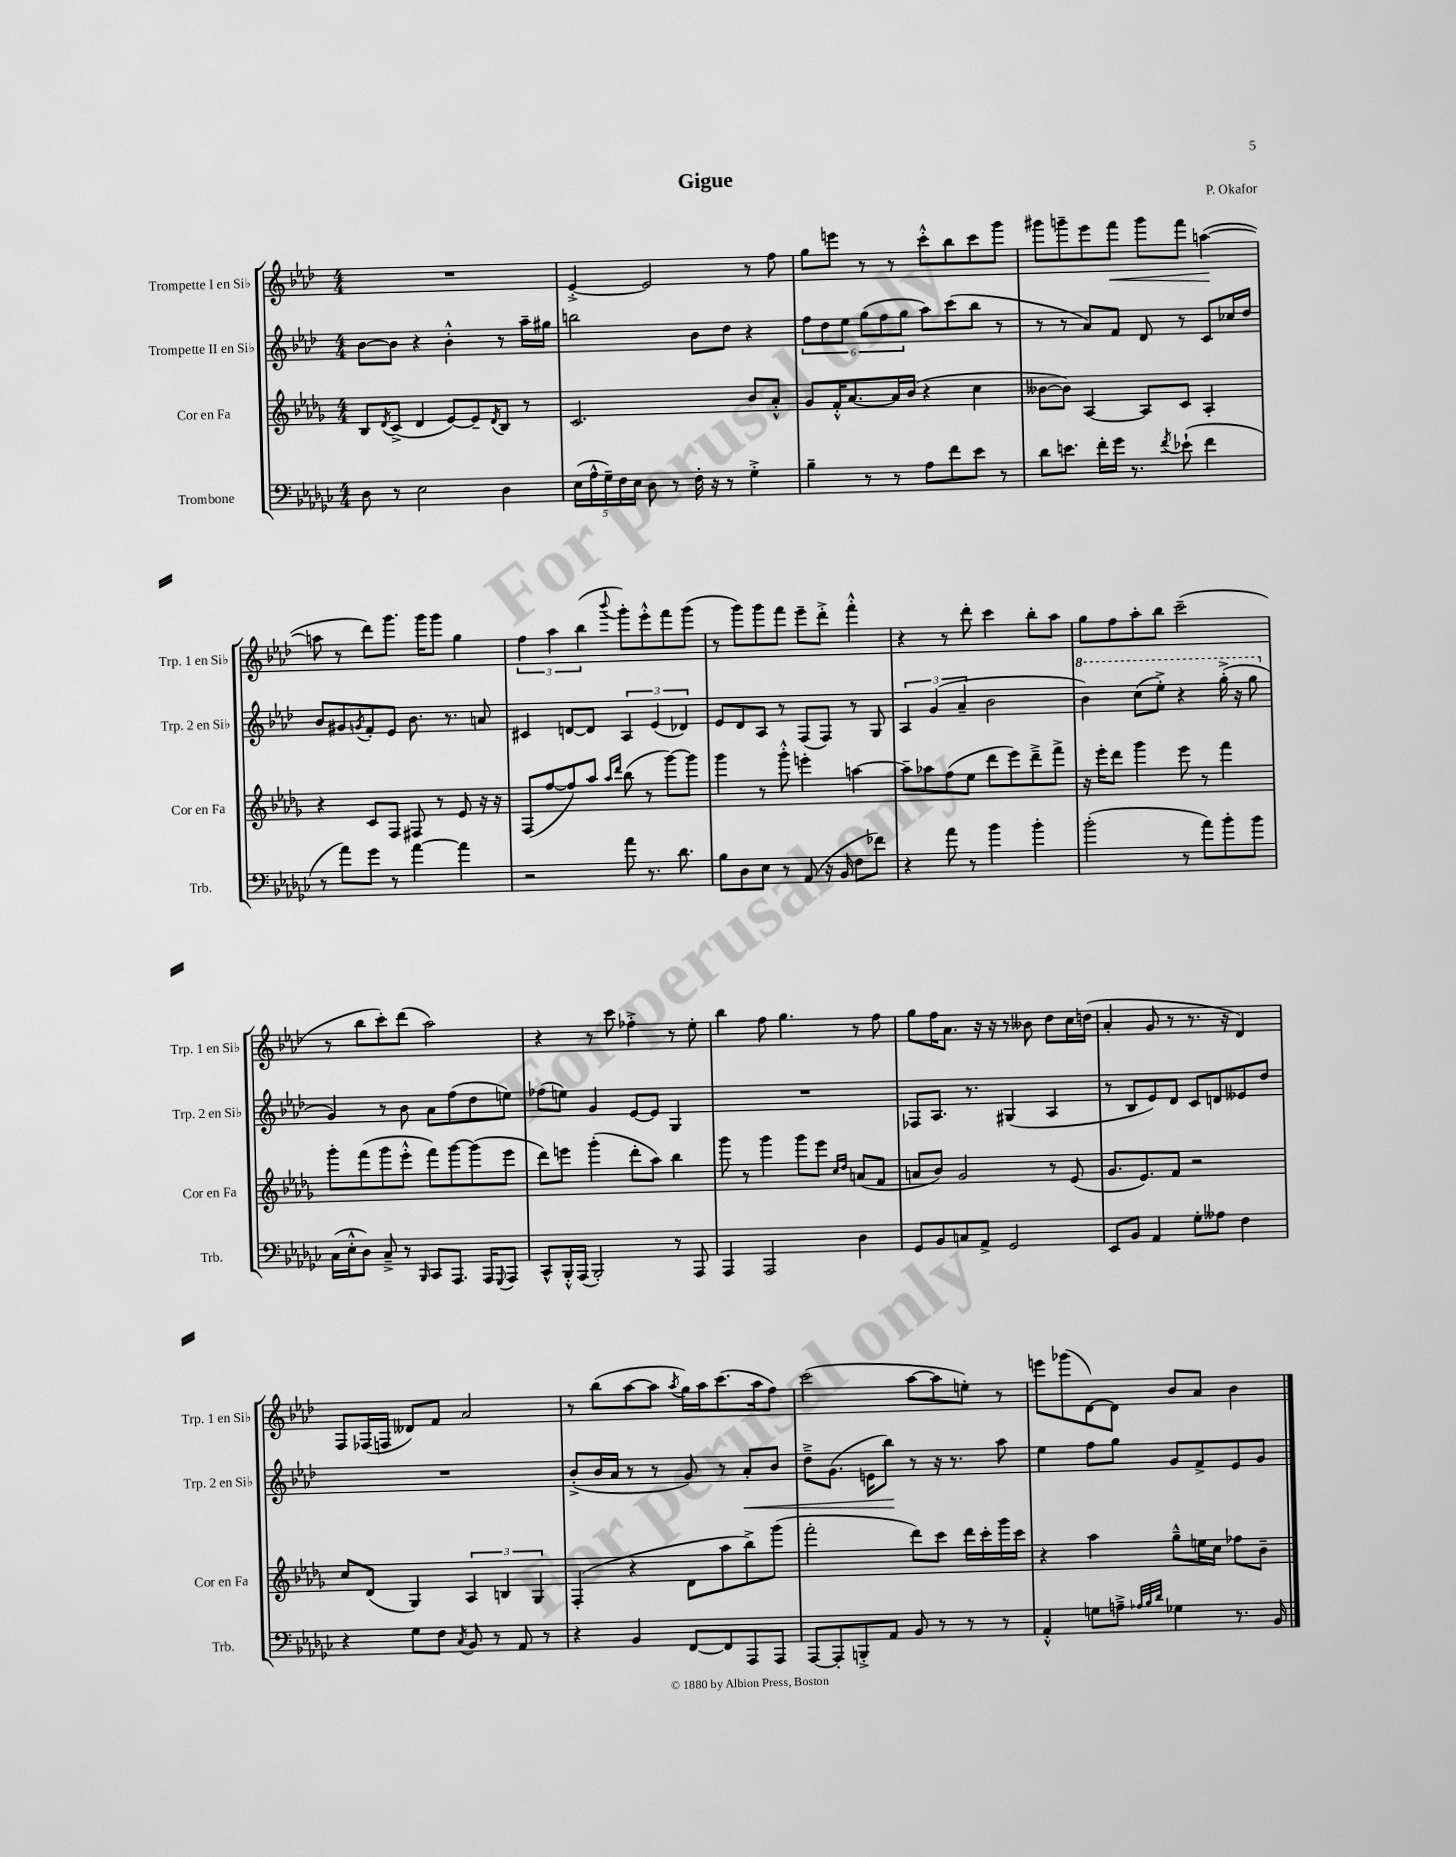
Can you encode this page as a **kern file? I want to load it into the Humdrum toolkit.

**kern	**kern	**kern	**dynam	**kern	**dynam
*part4	*part3	*part2	*part2	*part1	*part1
*staff4	*staff3	*staff2	*staff2	*staff1	*staff1
*I"Trombone	*I"Cor en Fa	*I"Trompette II en Si♭	*	*I"Trompette I en Si♭	*
*I'Trb.	*I'Cor en Fa	*I'Trp. 2 en Si♭	*	*I'Trp. 1 en Si♭	*
*clefF4	*clefG2	*clefG2	*	*clefG2	*
*k[b-e-a-d-g-c-]	*k[b-e-a-d-g-]	*k[b-e-a-d-]	*	*k[b-e-a-d-]	*
*M4/4	*M4/4	*M4/4	*	*M4/4	*
=1	=1	=1	=1	=1	=1
8D-\	8B-/L	[8b-\L	.	1r	.
.	8qd-/	.	.	.	.
8r	(8c^/J	8b-\J]	.	.	.
2E-\	4d-/	4r	.	.	.
.	[8e-/L)	4b-'^^\	.	.	.
.	8e-~/]	.	.	.	.
.	8qd-/	.	.	.	.
4D-\	8B-/J	8r	.	.	.
.	8r	16aa-~\LL	.	.	.
.	.	16gg#X\JJ	.	.	.
=2	=2	=2	=2	=2	=2
(20E-\LL	2.c/	2bbn\	.	[4e-'^/	.
20A-^^\	.	.	.	.	.
20G-~\)	.	.	.	.	.
20F\	.	.	.	.	.
20E-\JJ	.	.	.	.	.
8D-\	.	.	.	2e-/]	.
8r	.	.	.	.	.
16F'\	.	8b-\L	.	.	.
16r	.	.	.	.	.
8r	.	8dd-\J	.	.	.
4G-'^\	8b-/L	4r	.	8r	.
.	8a-'^^/J	.	.	8ff\	.
=3	=3	=3	=3	=3	=3
4B-~\	8g-/L	12ff\L	.	8gg\L	.
.	.	12dd-\	.	.	.
.	16f'^^/K	.	.	8eeen\J	.
.	.	12ee-\J	.	.	.
.	[8.a-/	.	.	.	.
8r	.	(12gg\L	.	8r	.
.	.	12ff\	.	.	.
8r	16a-/L]	.	.	8r	.
.	.	12gg\J	.	.	.
.	(16b-/JJ	.	.	.	.
8A-\L	4r	8aa-\L)	.	8ccc'^^\L	.
8f\	.	(8ccc\	.	8bb-\	.
8e-\J	4cc\	8bb-\J	.	8ccc\	.
8r	.	8r	.	8ggg\J	.
=4	=4	=4	=4	=4	=4
8d-\L	[8b--X\L	8r	.	8ggg#X\L	.
8.en\J	8b--\J])	8r	.	8gggn~\	.
.	[4A-/	8a-/L)	.	8eee-\	.
16f'\LL	.	.	.	.	.
!	!	!	!	!	!LO:HP:b
16g-\JJ	.	8f/J	.	8fff\J	<
8.r	.	.	.	.	.
.	8A-/L]	8d-/	.	8ggg\L	.
8qf/	.	.	.	.	.
(8e-X`\	8c/J	8r	.	8fff\J	.
4f\	4A-'/	8c/L	.	([4aan\	.
.	.	16cc-X/L	.	.	.
.	.	16dd-/JJ	.	.	.
.	.	.	.	.	[
!!LO:LB:g=z
=5	=5	=5	=5	=5	=5
8r	4r	8b-/L	.	8aan\]	.
8a-\L)	.	8g#X/	.	8r	.
.	.	8qgn/	.	.	.
8g-\J	8c/L	8f'/	.	8ddd-\L)	.
8r	8F/J	8e-/J	.	8.ggg\J	.
[4a-\	8F#X/	8.b-\	.	.	.
.	.	.	.	16ggg\KL	.
.	8r	.	.	8ggg\J	.
.	.	8.r	.	.	.
4a-\]	8e-/	.	.	4gg\	.
.	16r	8an/	.	.	.
.	16r	.	.	.	.
=6	=6	=6	=6	=6	=6
2r	(8F/L	4c#X/	.	6ff\	.
.	[8ff/	.	.	.	.
.	.	.	.	6aa-\	.
.	8ff/])	[8dn/L	.	.	.
.	.	.	.	(6bb-\	.
.	8aa-/J	8d/J]	.	.	.
.	16qqaa-/LL	.	.	.	.
.	16qqddd-/JJ	.	.	8qqbbb-/	.
8a-\	(8bb-\	6A-/	.	8ggg'\L)	.
8.r	8r	.	.	8eee-'^^\	.
.	.	(6e-/	.	.	.
.	[8ggg-\L)	.	.	8fff\	.
8.d-\	.	.	.	.	.
.	.	6d-X/)	.	.	.
.	8ggg-\J]	.	.	(8ggg\J	.
=7	=7	=7	=7	=7	=7
8B-\L	4ggg-\	8e-/L	.	8r	.
8D-\	.	8d-/	.	8ggg\L)	.
8E-\J	8r	8A-/J	.	8ggg\	.
8r	8ggg-'^^\	8r	.	8fff\J	.
(8AA-/	4eeen'\	(8F/L	.	8eee-~\L	.
16r	.	8F/J)	.	8ddd-'^\J	.
16BB-/	.	.	.	.	.
8F\L	[4aan\	8r	.	4fff'^^\	.
8f-X\J)	.	8G/	.	.	.
=8	=8	=8	=8	=8	=8
4r	8aa~\L]	6A-/	.	4r	.
.	8aa-X\	.	.	.	.
.	.	(6g/	.	.	.
8a-\	(8ff\	.	.	8r	.
.	.	6a-~/	.	.	.
8r	8ee-\J	.	.	8ddd-'\	.
4b-\	8ddd-\L	2b-\	.	4ccc\	.
.	8eee-\)	.	.	.	.
4b-'\	8ddd-~^\	.	.	8bb-'\L	.
.	8fff^\J	.	.	8aa-\J	.
=9	=9	=9	=9	=9	=9
*	*	*8va	*	*	*
(2b-'\	16r	4bb-\)	.	8gg\L	.
.	16eee-'\KL	.	.	.	.
.	8ddd-\J	.	.	8ff\	.
.	4ggg-\	(8ccc\L	.	8aa-'\	.
.	.	8eee-'^\J)	.	8bb-\J	.
8r	8eee-\	4r	.	(2ccc~\	.
8a-\L)	8r	.	.	.	.
8b-'\	4fff\	(16ggg'^\	.	.	.
.	.	16r	.	.	.
8b-\J	.	8ggg\	.	.	.
!!LO:LB:g=z
=10	=10	=10	=10	=10	=10
*	*	*X8va	*	*	*
(16C-\LL	8ggg-'\L	4g/)	.	8r	.
16E-'^^\J	.	.	.	.	.
8D-\J)	(8fff\	.	.	8bb-\L	.
8C-~^/	8ggg-\	8r	.	8ccc'\)	.
8r	8eee-'^^\J	8b-\	.	(8ddd-\J	.
16qqBBB-/	.	.	.	.	.
8CC-/L	8fff\L)	8a-\L	.	2aa-\)	.
8.AAA-/J	[8ggg-\	(8ff\	.	.	.
.	(8ggg-\]	8dd-\	.	.	.
16AAA-/KL	.	.	.	.	.
8qqGGG-/	.	.	.	.	.
8AAA-/J	8eee-\J	8een\J)	.	.	.
=11	=11	=11	=11	=11	=11
8CC-^^/L	8ddd-\L)	(8ff-X\L	.	4r	.
16BBB-'^^/L	8eeen\J	8een\J)	.	.	.
(16AAA-/JJ	.	.	.	.	.
2BBB-'/)	(4ggg-'\	4g/	.	8r	.
.	.	.	.	8ccc\	.
.	8ddd-'\L	[8e-/L	.	4ff-X'^\	.
.	8aa-\J)	8e-/J]	.	.	.
8r	4bb-\	4G/	.	8r	.
8AAA-/	.	.	.	8ee-'\	.
=12	=12	=12	=12	=12	=12
4AAA-/	8ggg-\	1r	.	4bb-\	.
.	8r	.	.	.	.
2AAA-/	4ggg-\	.	.	8ff\	.
.	.	.	.	4.gg\	.
.	8ggg-\L	.	.	.	.
.	8eee-\J	.	.	.	.
.	16qqcc/LL	.	.	.	.
.	16qqdd-/JJ	.	.	.	.
4D-\	(8an/L	.	.	8r	.
.	8f/J	.	.	8ff\	.
=13	=13	=13	=13	=13	=13
8GG-/L	8an/L	8F-X/L	.	8gg\L	.
8BB-/	8b-/J)	8.A-/J	.	16ff\K	.
.	.	.	.	8.a-\J	.
8Cn/	2g-/	.	.	.	.
.	.	8.r	.	.	.
8AA-^/J	.	.	.	16r	.
.	.	.	.	16r	.
2GG-/	.	(4G#X/	.	8r	.
.	.	.	.	8b--X\	.
.	8r	4A-/	.	8dd-\L	.
.	(8e-/	.	.	16cc\L	.
.	.	.	.	(16ddn\JJ	.
=14	=14	=14	=14	=14	=14
8EE-/L	8.g-/L	8r	.	4a-'/	.
8BB-/J	.	8B-/L	.	.	.
.	8.e-/)	.	.	.	.
4AA-/	.	8e-/)	.	8g/	.
.	8f/J	8d-/J	.	8r	.
8G-'\L	2r	8c/L	.	8.r	.
8A--X\J	.	8dn/	.	.	.
.	.	.	.	16r	.
4F\	.	8e--X/	.	4d-/)	.
.	.	8dd-/J	.	.	.
!!LO:LB:g=z
=15	=15	=15	=15	=15	=15
4r	8cc/L	1r	.	8F/L	.
.	(8d-/J	.	.	(16F-X/L	.
.	.	.	.	16Fn/JJ	.
8G-\L	4G-/)	.	.	8d--X/L)	.
8F\J	.	.	.	8f/J	.
8qC-/	.	.	.	.	.
8BB-/	6A-/	.	.	2a-/	.
8r	.	.	.	.	.
.	6Bn/	.	.	.	.
8AA-/	.	.	.	.	.
.	6G-/	.	.	.	.
8r	.	.	.	.	.
=16	=16	=16	=16	=16	=16
4r	(4F'/	(8b-'^/L	.	8r	.
.	.	16b-/L	.	(8bb-\L	.
.	.	16a-/JJ	.	.	.
4BB-/	4r	8r	.	[8aa-\	.
.	.	8r	.	8aa-\J]	.
.	.	.	.	8qaa-/	.
[8FF/L	8d-\L	8g/)	.	16gg\LL)	.
.	.	.	.	16aa-\J	.
8FF/]	8aa-\	8r	.	(8.ccc\	.
!	!	!	!LO:HP:b	!	!
8AAA-/	8bb-^\)	8a-'/L	<	.	.
.	.	.	.	16aa-\k	.
8AAA-/J	(8ggg-\J	8b-/J	.	8ff\J)	.
=17	=17	=17	=17	=17	=17
[8AAA-/L	2fff'\	8dd-~^\L	.	(2ccc\	.
8AAA-'/]	.	(8.g\J	.	.	.
8BBBn'^/	.	.	.	.	.
.	.	16en\KL	.	.	.
8AA-/J	.	8bb-\J)	.	.	.
8BB-/	8ddd-\L)	8r	[	[8aa-\L	.
8r	8ccc\J	16r	.	8aa-\]	.
.	.	8.r	.	.	.
8r	16ddd-\LL	.	.	8een'\J)	.
.	16ccc'\	.	.	.	.
8r	16ggg-\	8aa-\	.	8r	.
.	16ccc\JJ	.	.	.	.
=18	=18	=18	=18	=18	=18
4AA-'^^/	4r	4ee-\	.	8eeen\L	.
.	.	.	.	(8ggg-X\	.
8Gn\L	4aa-\	8ff\L	.	[8d-\)	.
8An~^\J	.	8gg\J	.	8d-\J]	.
32qqA-X/LLL	.	.	.	.	.
32qqB-/	.	.	.	.	.
32qqd-/JJJ	.	.	.	.	.
4G-X\	8gg-~^^\L	8g/L	.	8b-/L	.
.	16een\L	8f^/	.	8a-/J	.
.	16cc\JJ	.	.	.	.
8.r	8ff-X\L	8e-/	.	4b-\	.
.	8b-~\J	8g/J	.	.	.
16BB-/	.	.	.	.	.
==	==	==	==	==	==
*-	*-	*-	*-	*-	*-
